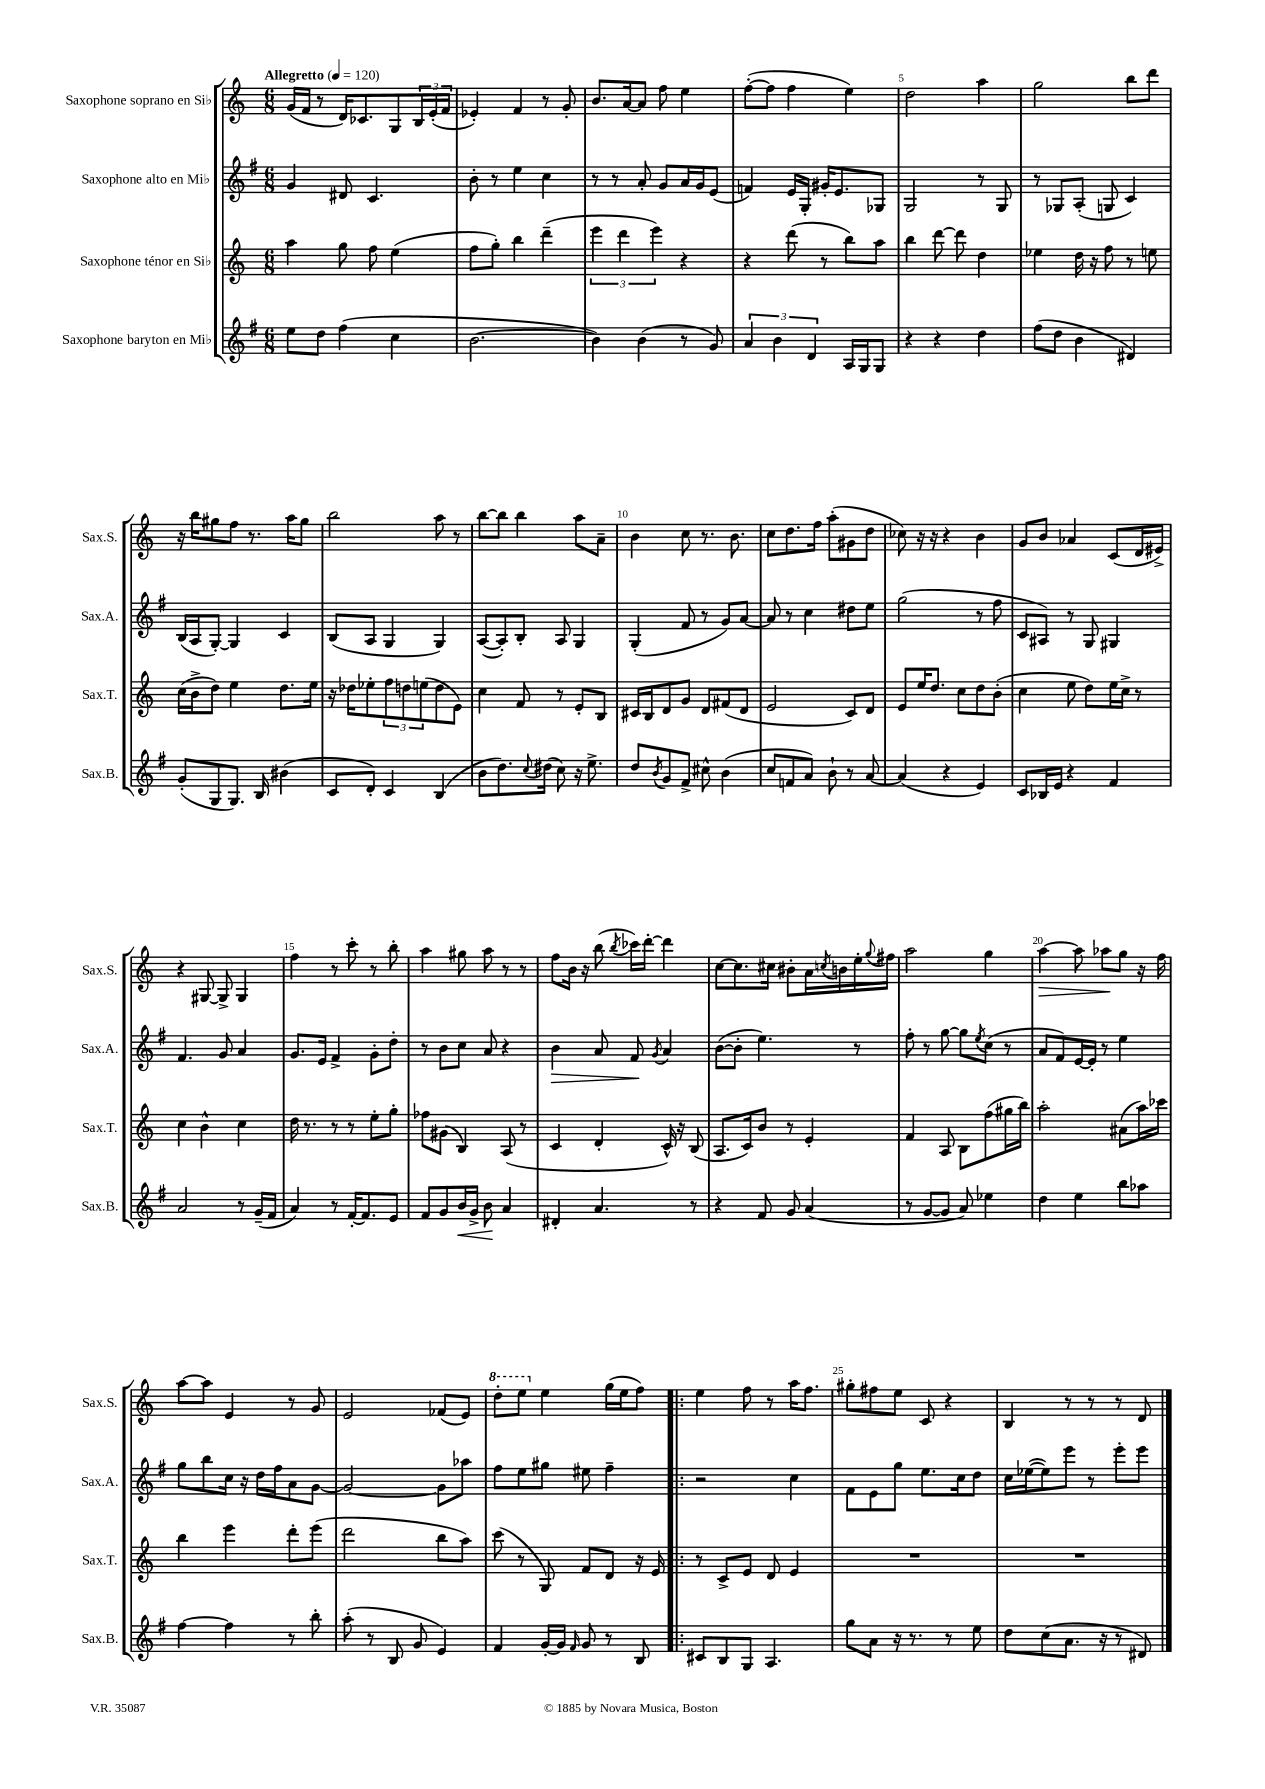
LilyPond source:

<<
\new StaffGroup <<
\new Staff = "s0" \with { instrumentName = "Saxophone soprano en Sib" shortInstrumentName = "Sax.S." } {
    \clef treble \key c \major \numericTimeSignature \time 6/8 \tempo "Allegretto" 4 = 120
    g'16( f'16 r8 d'16) ces'8. g8 \tuplet 3/2 { b16 e'16-.( f'16 } |
    ees'4-.) f'4 r8 g'8-. |
    b'8. a'16~ a'8 f''8 e''4 |
    f''8~-.( f''8 f''4 e''4) |
    d''2 a''4 |
    g''2 b''8 d'''8 |
    r16 b''16 gis''8 f''8 r8. a''16 gis''8 |
    b''2 a''8 r8 |
    b''8~ b''8 b''4 a''8 a'8-- |
    b'4 c''8 r8. b'8. |
    c''8 d''8. f''16 a''8-.( gis'8 d''8 |
    ces''8) r16 r16 r4 b'4 |
    g'8 b'8 aes'4 c'8( d'16 eis'16->) |
    r4 gis8~ gis8-> gis4 |
    f''4 r8 c'''8-. r8 b''8-. |
    a''4 gis''8 a''8 r8 r8 |
    f''8 b'16 r16 b''8( \acciaccatura { b''8 } ces'''16) d'''16~-. d'''4 |
    c''8~ c''8. cis''16 bis'8-. a'16 \acciaccatura { c''8 } b'16 e''16-. \appoggiatura { g''8 } fis''16 |
    a''2 g''4 |
    a''4~\> a''8 aes''8\! g''8 r16 f''16 |
    a''8~ a''8 e'4 r8 g'8 |
    e'2 fes'8( e'8) |
    \ottava #1 d'''8-. e'''8 \ottava #0 e''4 g''16( e''16 f''8) |
    \bar ".|:" e''4 f''8 r8 a''16 f''8. |
    gis''8-. fis''8 e''8 c'8 r4 |
    b4 r8 r8 r8 d'8 \bar "|." |
}
\new Staff = "s1" \with { instrumentName = "Saxophone alto en Mib" shortInstrumentName = "Sax.A." } {
    \clef treble \key g \major \numericTimeSignature \time 6/8
    g'4 dis'8 c'4. |
    b'8-. r8 e''4 c''4 |
    r8 r8 a'8-. g'8 a'16 g'16 e'8( |
    f'4) e'16 g16-. gis'16-. e'8. ges8 |
    g2 r8 g8 |
    r8 ges8 a8-.( g8 c'4) |
    b16( a16 g8~-.) g4 c'4 |
    b8( a8 g4 g4) |
    a8~( a8-.) b8-. a8 g4 |
    g4-.( fis'8 r8 g'8) a'8~ |
    a'8 r8 c''4 dis''8 e''8 |
    g''2( r8 fis''8 |
    c'8 ais8) r8 g8 gis4 |
    fis'4. g'8 a'4 |
    g'8. e'16 fis'4-> g'8-. d''8-. |
    r8 b'8 c''8 a'8 r4 |
    b'4\> a'8 fis'8\! \acciaccatura { g'8 } a'4 |
    b'8~( b'8-. e''4.) r8 |
    fis''8-. r8 g''8~ g''8 \acciaccatura { e''8 } c''8( r8 |
    a'8 fis'8) e'16~ e'16-. r8 e''4 |
    g''8 b''8 c''16 r16 d''16 fis''16 a'8 g'8~ |
    g'2~ g'8 aes''8 |
    fis''8 e''8 gis''8 eis''8 fis''4-- |
    \bar ".|:" r2 c''4 |
    fis'8 e'8 g''8 e''8. c''16 d''8 |
    c''16 ees''16~( ees''8) e'''8 r8 e'''8-. e'''8 \bar "|." |
}
\new Staff = "s2" \with { instrumentName = "Saxophone ténor en Sib" shortInstrumentName = "Sax.T." } {
    \clef treble \key c \major \numericTimeSignature \time 6/8
    a''4 g''8 f''8 e''4( |
    f''8 g''8-.) b''4 d'''4--( |
    \tuplet 3/2 { e'''4 d'''4 e'''4) } r4 |
    r4 d'''8( r8 b''8) a''8 |
    b''4 d'''8~ d'''8 d''4 |
    ees''4 d''16 r16 f''8 r8 e''8 |
    c''16( b'16-> d''8) e''4 d''8. e''16 |
    r16 des''16 ees''8-. \tuplet 3/2 { f''8 d''8 e''8( } d''8 e'8) |
    c''4 f'8 r8 e'8-. b8 |
    cis'16 b16 d'8 g'8 d'8 fis'8( d'8 |
    e'2 c'8) d'8 |
    e'8 e''16 d''8. c''8 d''8 b'8-.( |
    c''4 e''8 d''8) e''16 c''16-> r8 |
    c''4 b'4-^ c''4 |
    d''16 r8. r8 r8 e''8-. g''8-. |
    fes''8 gis'8( b4) a8( r8 |
    c'4 d'4-. c'16-^) r16 b8( |
    a8. c'16) b'8 r8 e'4-. |
    f'4 a8 b8 f''8( gis''16 b''16) |
    a''2-. ais'8( a''16) ces'''16 |
    b''4 e'''4 d'''8-. e'''8( |
    d'''2 b''8 a''8) |
    c'''8( r8 g8) f'8 d'8 r16 e'16 |
    \bar ".|:" r8 c'8-> e'8 d'8 e'4 |
    R2. |
    R2. \bar "|." |
}
\new Staff = "s3" \with { instrumentName = "Saxophone baryton en Mib" shortInstrumentName = "Sax.B." } {
    \clef treble \key g \major \numericTimeSignature \time 6/8
    e''8 d''8 fis''4( c''4 |
    b'2.~ |
    b'4) b'4( r8 g'8) |
    \tuplet 3/2 { a'4 b'4 d'4 } a16 g16 g8 |
    r4 r4 d''4 |
    fis''8( d''8 b'4 dis'4) |
    g'8-.( g8 g8.) b16 bis'4( |
    c'8 d'8-.) c'4 b4( |
    b'8 d''8.) \appoggiatura { c''8 } dis''16( c''8) r16 e''8.-> |
    d''8 \acciaccatura { b'8 } g'8 fis'8-> cis''8-^ b'4( |
    c''8 f'8 a'8) b'8-! r8 a'8~ |
    a'4( r4 e'4) |
    c'8 bes16 e'16 r4 fis'4 |
    a'2 r8 g'16--( fis'16 |
    a'4) r8 fis'16~-. fis'8. e'8 |
    fis'8 g'8 b'16\< g'16-> b'8\! a'4 |
    dis'4-. a'4. r8 |
    r4 fis'8 g'8 a'4( |
    r8 g'8~ g'8 a'8) ees''4 |
    d''4 e''4 b''8 aes''8 |
    fis''4~ fis''4 r8 b''8-. |
    a''8-.( r8 b8 g'8 e'4) |
    fis'4 g'16~-. g'16 \grace { fis'16 } g'8 r8 b8 |
    \bar ".|:" cis'8 b8 g8 a4. |
    g''8 a'8 r16 r8. r8 e''8 |
    d''8 c''8( a'8. r16 r8 dis'8) \bar "|." |
}
>>
>>
\layout { \context { \Score \override BarNumber.break-visibility = ##(#f #t #t) barNumberVisibility = #(every-nth-bar-number-visible 5) } }
